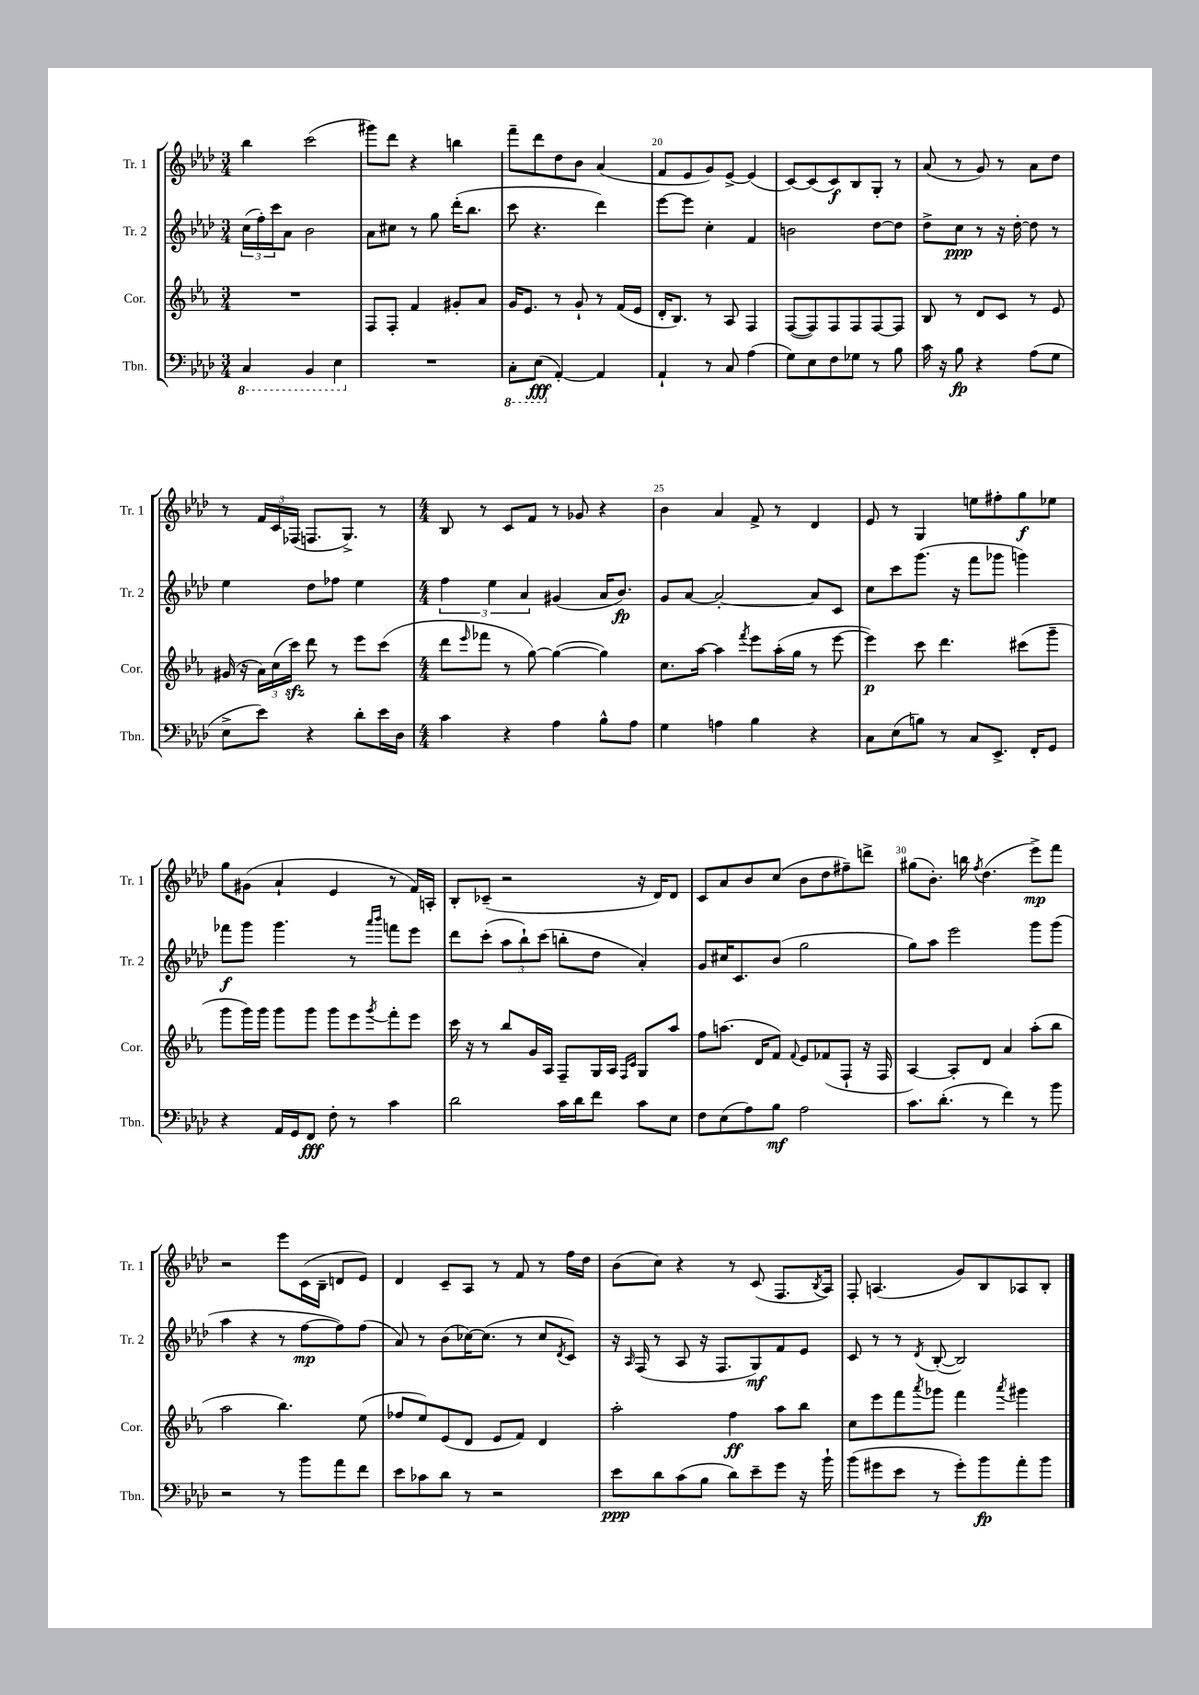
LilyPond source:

<<
\new StaffGroup <<
\new Staff = "s0" \with { instrumentName = "Tr. 1" shortInstrumentName = "Tr. 1" } {
    \clef treble \key aes \major \numericTimeSignature \time 3/4
    bes''4 c'''2( |
    gis'''8) des'''8 r4 b''4 |
    f'''8-- des'''8 des''8 bes'8 aes'4( |
    f'8 ees'8 g'8) ees'8~-> ees'4( |
    c'8~) c'8( c'8\f) bes8 g8-. r8 |
    aes'8( r8 g'8) r8 aes'8 des''8 |
    r8 \tuplet 3/2 { f'16 c'16 fes16( } f8. g8.->) r8 |
    \numericTimeSignature \time 4/4 bes8 r8 c'8 f'8 r8 ges'8 r4 |
    bes'4 aes'4 f'8-> r8 des'4 |
    ees'8 r8 g4 e''8 fis''8-. g''8\f ees''8 |
    g''8 gis'8( aes'4-! ees'4 r8 f'16) a16-. |
    bes8-. ces'8--( r2 r16 des'16) des'8 |
    c'8 aes'8 bes'8 c''8( bes'8 des''8 fis''8--) d'''8-> |
    gis''8( bes'8.-.) b''16 \acciaccatura { f''8 } des''4.( ees'''8->\mp) f'''8 |
    r2 ees'''8 c'16( bes16-- d'8 ees'8) |
    des'4 c'8-- aes8 r8 f'8 r8 f''16 des''16 |
    bes'8( c''8) r4 r8 c'8( f8. \acciaccatura { bes8 } aes16) |
    f8-. a4.( g'8) bes8 aes8 bes8-. \bar "|." |
}
\new Staff = "s1" \with { instrumentName = "Tr. 2" shortInstrumentName = "Tr. 2" } {
    \clef treble \key aes \major \numericTimeSignature \time 3/4
    \tuplet 3/2 { c''16( f''16-.) c'''16 } aes'8 bes'2 |
    aes'8 cis''8 r8 g''8 des'''16-.( bes''8. |
    c'''8 r4. des'''4) |
    ees'''8~ ees'''8 c''4-. f'4 |
    b'2 des''8~ des''8 |
    des''8-> c''8\ppp r8 r16 des''16~-. des''8 r8 |
    ees''4 des''8 fes''8 ees''4 |
    \numericTimeSignature \time 4/4 \tuplet 3/2 { f''4 ees''4 aes'4 } gis'4( aes'16 bes'8.\fp) |
    g'8 aes'8~ aes'2~-. aes'8 c'8 |
    c''8 c'''8 g'''8.( r16 f'''8 ges'''8 g'''4) |
    fes'''8\f g'''8 g'''4. r8 \grace { aes'''16 bes'''16 } f'''8 ees'''8 |
    des'''8 c'''8-.( \tuplet 3/2 { aes''8 bes''8-!) c'''8( } b''8-. des''8 aes'4-.) |
    g'8 cis''16 c'8. bes'8( g''2 |
    g''8) aes''8 ees'''2 g'''8 g'''8( |
    aes''4 r4 r8 f''8~\mp f''8) f''8( |
    aes'8) r8 bes'8( ces''16~) ces''8.( r8 ces''8 \acciaccatura { des'8 } c'8) |
    r16 \grace { aes16 } f16( r8 aes8 r16 f8. g8\mf) f'8 ees'8 |
    c'8 r8 r8 \acciaccatura { des'8 } bes8~-.( bes2) \bar "|." |
}
\new Staff = "s2" \with { instrumentName = "Cor." shortInstrumentName = "Cor." } {
    \clef treble \key ees \major \numericTimeSignature \time 3/4
    R2. |
    f8 f8-. f'4 gis'8-. aes'8 |
    g'16 ees'8. r8 g'8-! r8 f'16( ees'16 |
    d'16-. bes8.) r8 aes8 f4 |
    f8~( f8) f8 f8 f8~ f8 |
    bes8 r8 d'8 c'8 r8 ees'8 |
    gis'16( r16 \tuplet 3/2 { aes'16) c''16( c'''16\sfz) } d'''8 r8 ees'''8 c'''8( |
    \numericTimeSignature \time 4/4 d'''8 \grace { ees'''16 } fes'''8 r8 g''8~) g''4~( g''4) |
    c''8. aes''16~ aes''4 \acciaccatura { f'''8 } ees'''8 aes''16-.( g''16 r8 ees'''8~ |
    ees'''4\p) c'''8 d'''4. cis'''8( g'''8-- |
    g'''8 g'''16) g'''16 g'''8 g'''8 g'''8 ees'''8 \acciaccatura { g'''8 } f'''8-. ees'''8 |
    c'''16 r16 r8 bes''8 g'16 aes16 f8-- g16 aes16 \grace { f16 c'16 } g8 aes''8 |
    f''8 a''8.( d'16 f'8) \appoggiatura { f'8 } ees'8 fes'8( f8-! r16 f16 |
    aes4~) aes8-. d'8 aes'4 aes''8-.( bes''8 |
    aes''2 bes''4.) ees''8( |
    fes''8 ees''8) ees'8( d'8 ees'8 f'8) d'4 |
    aes''2-. f''4\ff aes''8 bes''8 |
    c''8 ees'''8 f'''8 \acciaccatura { aes'''8 } ges'''8 f'''4 \acciaccatura { aes'''8 } gis'''4 \bar "|." |
}
\new Staff = "s3" \with { instrumentName = "Tbn." shortInstrumentName = "Tbn." } {
    \clef bass \key aes \major \numericTimeSignature \time 3/4
    \ottava #-1 c,4 bes,,4 ees,4 \ottava #0 |
    R2. |
    \ottava #-1 c,8-. ees,8\fff( \ottava #0 aes,4~-.) aes,4 |
    aes,4-! r8 c8 aes4( |
    g8) ees8 f8 ges8 r8 bes8 |
    c'16 r16 bes8\fp r4 aes8( g8 |
    ees8-> ees'8) r4 des'8-. ees'16 des16 |
    \numericTimeSignature \time 4/4 c'4 r4 aes4 bes8-^ aes8 |
    g4 a4 bes4 r4 |
    c8 ees8( b8) r8 c8 ees,8.-> f,16-. g,8 |
    r4 aes,16 g,16 f,8\fff f8-. r8 c'4 |
    des'2 c'16 des'16 f'8 c'8 ees8 |
    f8 ees8( aes8) bes8\mf aes2 |
    c'8. des'8.-.( r8 f'4) r8 bes'8 |
    r2 r8 bes'8 aes'8 f'8 |
    ees'8 ces'8 des'8 r8 r2 |
    ees'8\ppp des'8 c'8( bes8 des'8) ees'8-- g'8 r16 bes'16-! |
    bes'8( gis'8 ees'8 r8 gis'8-.) bes'8\fp aes'8-. bes'8 \bar "|." |
}
>>
>>
